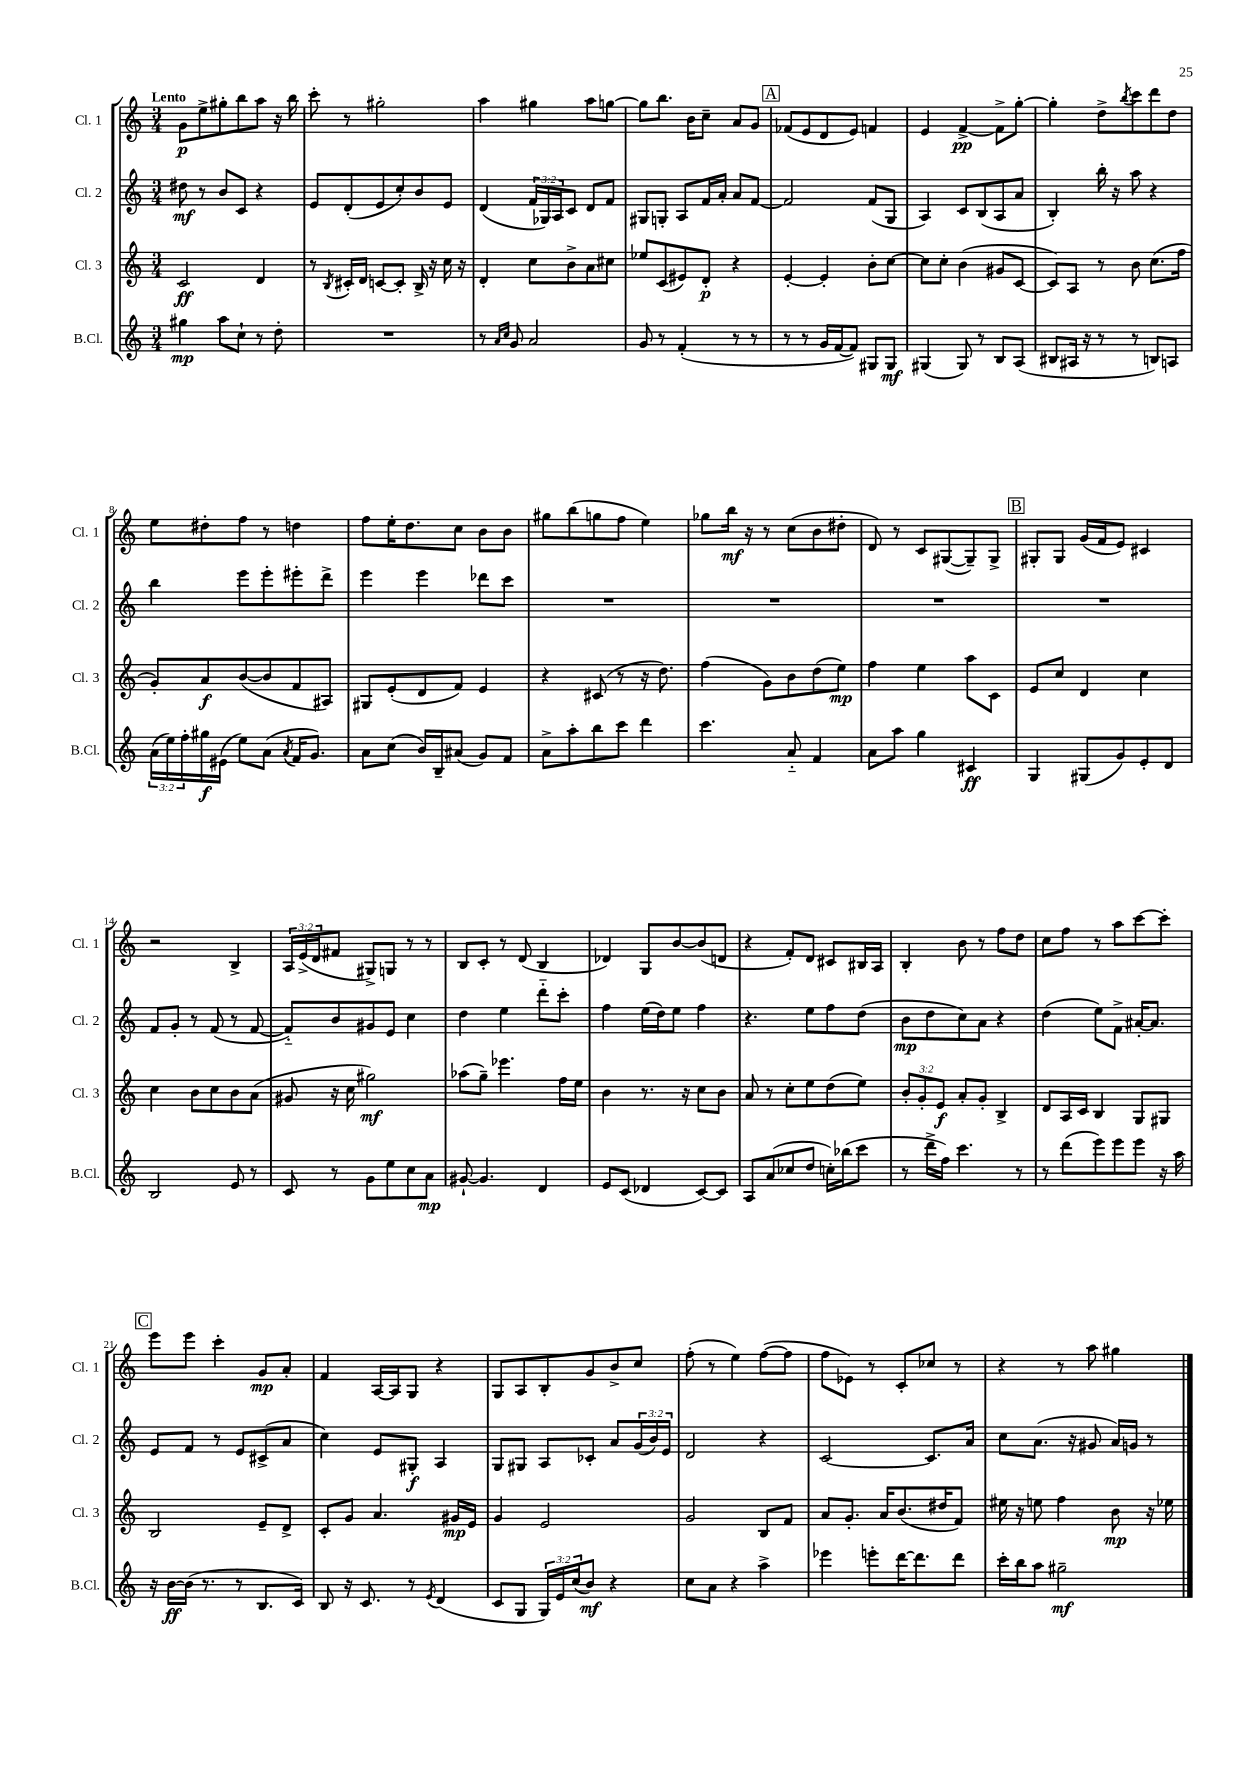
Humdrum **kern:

**kern	**dynam	**kern	**dynam	**kern	**dynam	**kern	**dynam
*part4	*part4	*part3	*part3	*part2	*part2	*part1	*part1
*staff4	*staff4	*staff3	*staff3	*staff2	*staff2	*staff1	*staff1
*I"B.Cl.	*	*I"Cl. 3	*	*I"Cl. 2	*	*I"Cl. 1	*
*I'B.Cl.	*	*I'Cl. 3	*	*I'Cl. 2	*	*I'Cl. 1	*
*clefG2	*	*clefG2	*	*clefG2	*	*clefG2	*
*k[]	*	*k[]	*	*k[]	*	*k[]	*
*M3/4	*	*M3/4	*	*M3/4	*	*M3/4	*
=1	=1	=1	=1	=1	=1	=1	=1
!	!	!	!	!	!	!LO:TX:a:B:t=Lento	!
4gg#X\	mp	2c/	ff	8dd#X\	mf	8g\L	p
.	.	.	.	8r	.	8ee^\	.
8aa\L	.	.	.	8b/L	.	8gg#X'\	.
8cc`\J	.	.	.	8c/J	.	8bb\	.
8r	.	4d/	.	4r	.	8aa\J	.
8dd'\	.	.	.	.	.	16r	.
.	.	.	.	.	.	16bb\	.
=2	=2	=2	=2	=2	=2	=2	=2
2.r	.	8r	.	8e/L	.	8ccc'\	.
.	.	8qB/	.	.	.	.	.
.	.	16c#X'/LL	.	(8d'/	.	8r	.
.	.	16d/JJ	.	.	.	.	.
.	.	[8cn/L	.	8e/	.	2gg#X'\	.
.	.	8c'/J]	.	8cc'/)	.	.	.
.	.	16B^/	.	8b/	.	.	.
.	.	16r	.	.	.	.	.
.	.	16cc\	.	8e/J	.	.	.
.	.	16r	.	.	.	.	.
=3	=3	=3	=3	=3	=3	=3	=3
8r	.	4d'/	.	(4d/	.	4aa\	.
16qqa/LL	.	.	.	.	.	.	.
16qqcc/JJ	.	.	.	.	.	.	.
8g/	.	.	.	.	.	.	.
2a/	.	8cc\L	.	24f/LL	.	4gg#X\	.
.	.	.	.	24G-X/)	.	.	.
.	.	.	.	24A/J	.	.	.
.	.	8b^\	.	8c/J	.	.	.
.	.	8a\	.	8d/L	.	8aa\L	.
.	.	8cc#X\J	.	8f/J	.	[8ggn\J	.
=4	=4	=4	=4	=4	=4	=4	=4
8g/	.	8ee-X/L	.	8G#X/L	.	8gg\L]	.
8r	.	(8c/	.	8Gn'/J	.	8.bb\J	.
(4f'/	.	8e#X/)	.	8A/L	.	.	.
.	.	.	.	.	.	16b\KL	.
.	.	8d'/J	p	16f/L	.	8cc~\J	.
.	.	.	.	16a'/JJ	.	.	.
8r	.	4r	.	8a/L	.	8a/L	.
8r	.	.	.	[8f/J	.	8g/J	.
!!LO:REH:place=s1:t=A
=5	=5	=5	=5	=5	=5	=5	=5
8r	.	[4e'/	.	2f/]	.	(8f-X/L	.
8r	.	.	.	.	.	8e/	.
16g/LL	.	4e'/]	.	.	.	8d/	.
[16f/J	.	.	.	.	.	.	.
8f/J])	.	.	.	.	.	8e/J)	.
8G#X/L	.	8b'\L	.	(8f/L	.	4fn/	.
8G#/J	mf	[8cc\J	.	8G/J	.	.	.
=6	=6	=6	=6	=6	=6	=6	=6
(4G#X/	.	8cc\L]	.	4A/)	.	4e/	.
.	.	8cc'\J	.	.	.	.	.
8G#/)	.	(4b\	.	8c/L	.	[4f^/	pp
8r	.	.	.	(8B/	.	.	.
8B/L	.	8g#X/L	.	8A/	.	8f^\L]	.
(8A/J	.	[8c/J	.	8a/J	.	[8gg'\J	.
=7	=7	=7	=7	=7	=7	=7	=7
8B#X/L	.	8c/L])	.	4B'/)	.	4gg'\]	.
16A#X/Jk	.	8A/J	.	.	.	.	.
16r	.	.	.	.	.	.	.
8r	.	8r	.	16bb'\	.	8dd^\L	.
.	.	.	.	16r	.	.	.
.	.	.	.	.	.	8qbb/	.
8r	.	8b\	.	8aa\	.	8ccc\	.
8Bn/L)	.	(8.cc\L	.	4r	.	8ddd\	.
8An/J	.	.	.	.	.	8dd\J	.
.	.	16ff\Jk	.	.	.	.	.
!!LO:LB:g=z
=8	=8	=8	=8	=8	=8	=8	=8
(24a\LL	.	8g'/L)	.	4bb\	.	8ee\L	.
24ee\)	.	.	.	.	.	.	.
24ff'\	.	.	.	.	.	.	.
16gg#X\	f	8a/	f	.	.	8dd#X'\	.
(16e#X\JJ	.	.	.	.	.	.	.
8ee\L)	.	([8b/	.	8eee\L	.	8ff\J	.
(8a\J	.	8b/]	.	8eee'\	.	8r	.
8qa/	.	.	.	.	.	.	.
16f/KL	.	8f/	.	8eee#X'\	.	4ddn\	.
8.g/J)	.	.	.	.	.	.	.
.	.	8A#X/J)	.	8ddd^\J	.	.	.
=9	=9	=9	=9	=9	=9	=9	=9
8a\L	.	8G#X/L	.	4eee\	.	8ff\L	.
(8cc\J	.	(8e'/	.	.	.	16ee'\K	.
.	.	.	.	.	.	8.dd\	.
16b/LL)	.	8d/	.	4eee\	.	.	.
16B~/J	.	.	.	.	.	.	.
(8a#X/J	.	8f/J)	.	.	.	8cc\J	.
8g/L)	.	4e/	.	8ddd-X\L	.	8b\L	.
8f/J	.	.	.	8ccc\J	.	8b\J	.
=10	=10	=10	=10	=10	=10	=10	=10
8a^\L	.	4r	.	2.r	.	8gg#X\L	.
8aa'\	.	.	.	.	.	(8bb\	.
8bb\	.	(8c#X/	.	.	.	8ggn\	.
8ccc\J	.	8r	.	.	.	8ff\J	.
4ddd\	.	16r	.	.	.	4ee\)	.
.	.	8.dd\)	.	.	.	.	.
=11	=11	=11	=11	=11	=11	=11	=11
4.ccc\	.	(4ff\	.	2.r	.	8gg-X\L	.
.	.	.	.	.	.	16bb\Jk	mf
.	.	.	.	.	.	16r	.
.	.	8g\L)	.	.	.	8r	.
8a/	.	8b\	.	.	.	(8cc\L	.
4f/	.	(8dd\	.	.	.	8b\	.
.	.	8ee\J)	mp	.	.	8dd#X'\J	.
=12	=12	=12	=12	=12	=12	=12	=12
8a\L	.	4ff\	.	2.r	.	8d/)	.
8aa\J	.	.	.	.	.	8r	.
4gg\	.	4ee\	.	.	.	8c/L	.
.	.	.	.	.	.	([8G#X/	.
4c#X/	ff	8aa\L	.	.	.	8G#~/])	.
.	.	8c\J	.	.	.	8G#^/J	.
!!LO:REH:place=s1:t=B
=13	=13	=13	=13	=13	=13	=13	=13
4G/	.	8e/L	.	2.r	.	8G#X'/L	.
.	.	8cc/J	.	.	.	8G#/J	.
(8G#X/L	.	4d/	.	.	.	(16g/LL	.
.	.	.	.	.	.	16f/J	.
8g/)	.	.	.	.	.	8e/J)	.
8e'/	.	4cc\	.	.	.	4c#X/	.
8d/J	.	.	.	.	.	.	.
!!LO:LB:g=z
=14	=14	=14	=14	=14	=14	=14	=14
2B/	.	4cc\	.	8f/L	.	2r	.
.	.	.	.	8g'/J	.	.	.
.	.	8b\L	.	8r	.	.	.
.	.	8cc\	.	(8f/	.	.	.
8e/	.	8b\	.	8r	.	4B^/	.
8r	.	(8a\J	.	[8f/	.	.	.
=15	=15	=15	=15	=15	=15	=15	=15
8c/	.	8g#X/	.	8f/L])	.	24A/LL	.
.	.	.	.	.	.	(24e^/	.
.	.	.	.	.	.	24d/J	.
8r	.	16r	.	8b/	.	8f#X/J	.
.	.	16cc\	.	.	.	.	.
8g\L	.	2gg#X\)	mf	8g#X/	.	8G#X^/L)	.
8ee\	.	.	.	8e/J	.	8Gn/J	.
8cc\	.	.	.	4cc\	.	8r	.
8a\J	mp	.	.	.	.	8r	.
=16	=16	=16	=16	=16	=16	=16	=16
[8g#X`/	.	(8aa-X\L	.	4dd\	.	8B/L	.
4.g#/]	.	8gg~\J)	.	.	.	8c'/J	.
.	.	4.eee-X\	.	4ee\	.	8r	.
.	.	.	.	.	.	(8d/	.
4d/	.	.	.	8ddd\L	.	4B/	.
.	.	16ff\LL	.	8ccc'\J	.	.	.
.	.	16ee\JJ	.	.	.	.	.
=17	=17	=17	=17	=17	=17	=17	=17
8e/L	.	4b\	.	4ff\	.	4d-X/)	.
(8c/J	.	.	.	.	.	.	.
4d-X/	.	8.r	.	(16ee\LL	.	8G/L	.
.	.	.	.	16dd\J)	.	.	.
.	.	.	.	8ee\J	.	[8b/	.
.	.	16r	.	.	.	.	.
[8c/L)	.	8cc\L	.	4ff\	.	(8b/]	.
8c/J]	.	8b\J	.	.	.	8dn/J	.
=18	=18	=18	=18	=18	=18	=18	=18
8A/L	.	8a/	.	4.r	.	4r	.
(8a/	.	8r	.	.	.	.	.
8cc-X/	.	8cc'\L	.	.	.	8f'/L)	.
8dd/J	.	8ee\	.	8ee\L	.	8d/J	.
16ccn'\LL)	.	(8dd\	.	8ff\	.	8c#X/L	.
(16bb-X\J	.	.	.	.	.	.	.
8ccc\J	.	8ee\J)	.	(8dd\J	.	16B#X/L	.
.	.	.	.	.	.	16A/JJ	.
=19	=19	=19	=19	=19	=19	=19	=19
8r	.	12b'/L	.	8b\L	mp	4B'/	.
.	.	12g'/	.	.	.	.	.
16ddd^\LL	.	.	.	8dd\	.	.	.
.	.	12e/J	f	.	.	.	.
16ff\JJ)	.	.	.	.	.	.	.
4.ccc\	.	8a'/L	.	8cc\)	.	8b\	.
.	.	8g'/J	.	8a\J	.	8r	.
.	.	4B^/	.	4r	.	8ff\L	.
8r	.	.	.	.	.	8dd\J	.
=20	=20	=20	=20	=20	=20	=20	=20
8r	.	8d/L	.	(4dd\	.	8cc\L	.
(8ddd\L	.	16A/L	.	.	.	8ff\J	.
.	.	16c/JJ	.	.	.	.	.
8eee\)	.	4B/	.	8ee\L)	.	8r	.
8eee\	.	.	.	8f^\J	.	8aa\L	.
8eee\J	.	8G/L	.	[16a#X'/KL	.	[8ccc\	.
.	.	.	.	8.a#/J]	.	.	.
16r	.	8G#X/J	.	.	.	8ccc'\J]	.
16aa\	.	.	.	.	.	.	.
!!LO:LB:g=z
!!LO:REH:place=s1:t=C
=21	=21	=21	=21	=21	=21	=21	=21
16r	.	2B/	.	8e/L	.	8eee\L	.
[16b\LL	ff	.	.	.	.	.	.
(16b\JJ]	.	.	.	8f/J	.	8eee\J	.
8.r	.	.	.	.	.	.	.
.	.	.	.	8r	.	4ccc'\	.
8r	.	.	.	8e/L	.	.	.
8.B/L	.	8e~/L	.	(8c#X^/	.	8g/L	mp
.	.	8d^/J	.	8a/J	.	8a'/J	.
16c/Jk)	.	.	.	.	.	.	.
=22	=22	=22	=22	=22	=22	=22	=22
8B/	.	8c'/L	.	4cc\)	.	4f/	.
16r	.	8g/J	.	.	.	.	.
8.c/	.	.	.	.	.	.	.
.	.	4.a/	.	8e/L	.	[16A/LL	.
.	.	.	.	.	.	16A/J]	.
8r	.	.	.	8G#X'/J	f	8G/J	.
8qe/	.	.	.	.	.	.	.
(4d/	.	.	.	4A/	.	4r	.
.	.	16g#X/LL	mp	.	.	.	.
.	.	16e/JJ	.	.	.	.	.
=23	=23	=23	=23	=23	=23	=23	=23
8c/L	.	4g/	.	8G/L	.	8G/L	.
8G/J	.	.	.	8G#X/J	.	8A/	.
24G/LL)	.	2e/	.	8A/L	.	8B'/	.
24e/	.	.	.	.	.	.	.
(24cc/J	.	.	.	.	.	.	.
8b/J)	mf	.	.	8c-X'/J	.	8g/	.
4r	.	.	.	8a/L	.	8b^/	.
.	.	.	.	(24g/L	.	8cc/J	.
.	.	.	.	24b/)	.	.	.
.	.	.	.	24e/JJ	.	.	.
=24	=24	=24	=24	=24	=24	=24	=24
8cc\L	.	2g/	.	2d/	.	(8ff'\	.
8a\J	.	.	.	.	.	8r	.
4r	.	.	.	.	.	4ee\)	.
4aa^\	.	8B/L	.	4r	.	([8ff\L	.
.	.	8f/J	.	.	.	8ff\J]	.
=25	=25	=25	=25	=25	=25	=25	=25
4eee-X\	.	8a/L	.	[2c/	.	8ff\L	.
.	.	8.g'/J	.	.	.	8e-X\J)	.
8eeen'\L	.	.	.	.	.	8r	.
.	.	16a/KL	.	.	.	.	.
[16ddd\K	.	(8.b/	.	.	.	8c'/L	.
8.ddd\]	.	.	.	.	.	.	.
.	.	.	.	8.c/L]	.	8cc-X/J	.
.	.	16dd#X/K	.	.	.	.	.
8ddd\J	.	8f/J)	.	.	.	8r	.
.	.	.	.	16a/Jk	.	.	.
=26	=26	=26	=26	=26	=26	=26	=26
16ccc'\LL	.	16ee#X\	.	8cc\L	.	4r	.
16bb\J	.	16r	.	.	.	.	.
8aa\J	.	8een\	.	(8.a\J	.	.	.
2gg#X~\	mf	4ff\	.	.	.	8r	.
.	.	.	.	16r	.	.	.
.	.	.	.	8g#X/	.	8aa\	.
.	.	8b\	mp	16a/LL)	.	4gg#X\	.
.	.	.	.	16gn/JJ	.	.	.
.	.	16r	.	8r	.	.	.
.	.	16ee-X\	.	.	.	.	.
==	==	==	==	==	==	==	==
*-	*-	*-	*-	*-	*-	*-	*-
